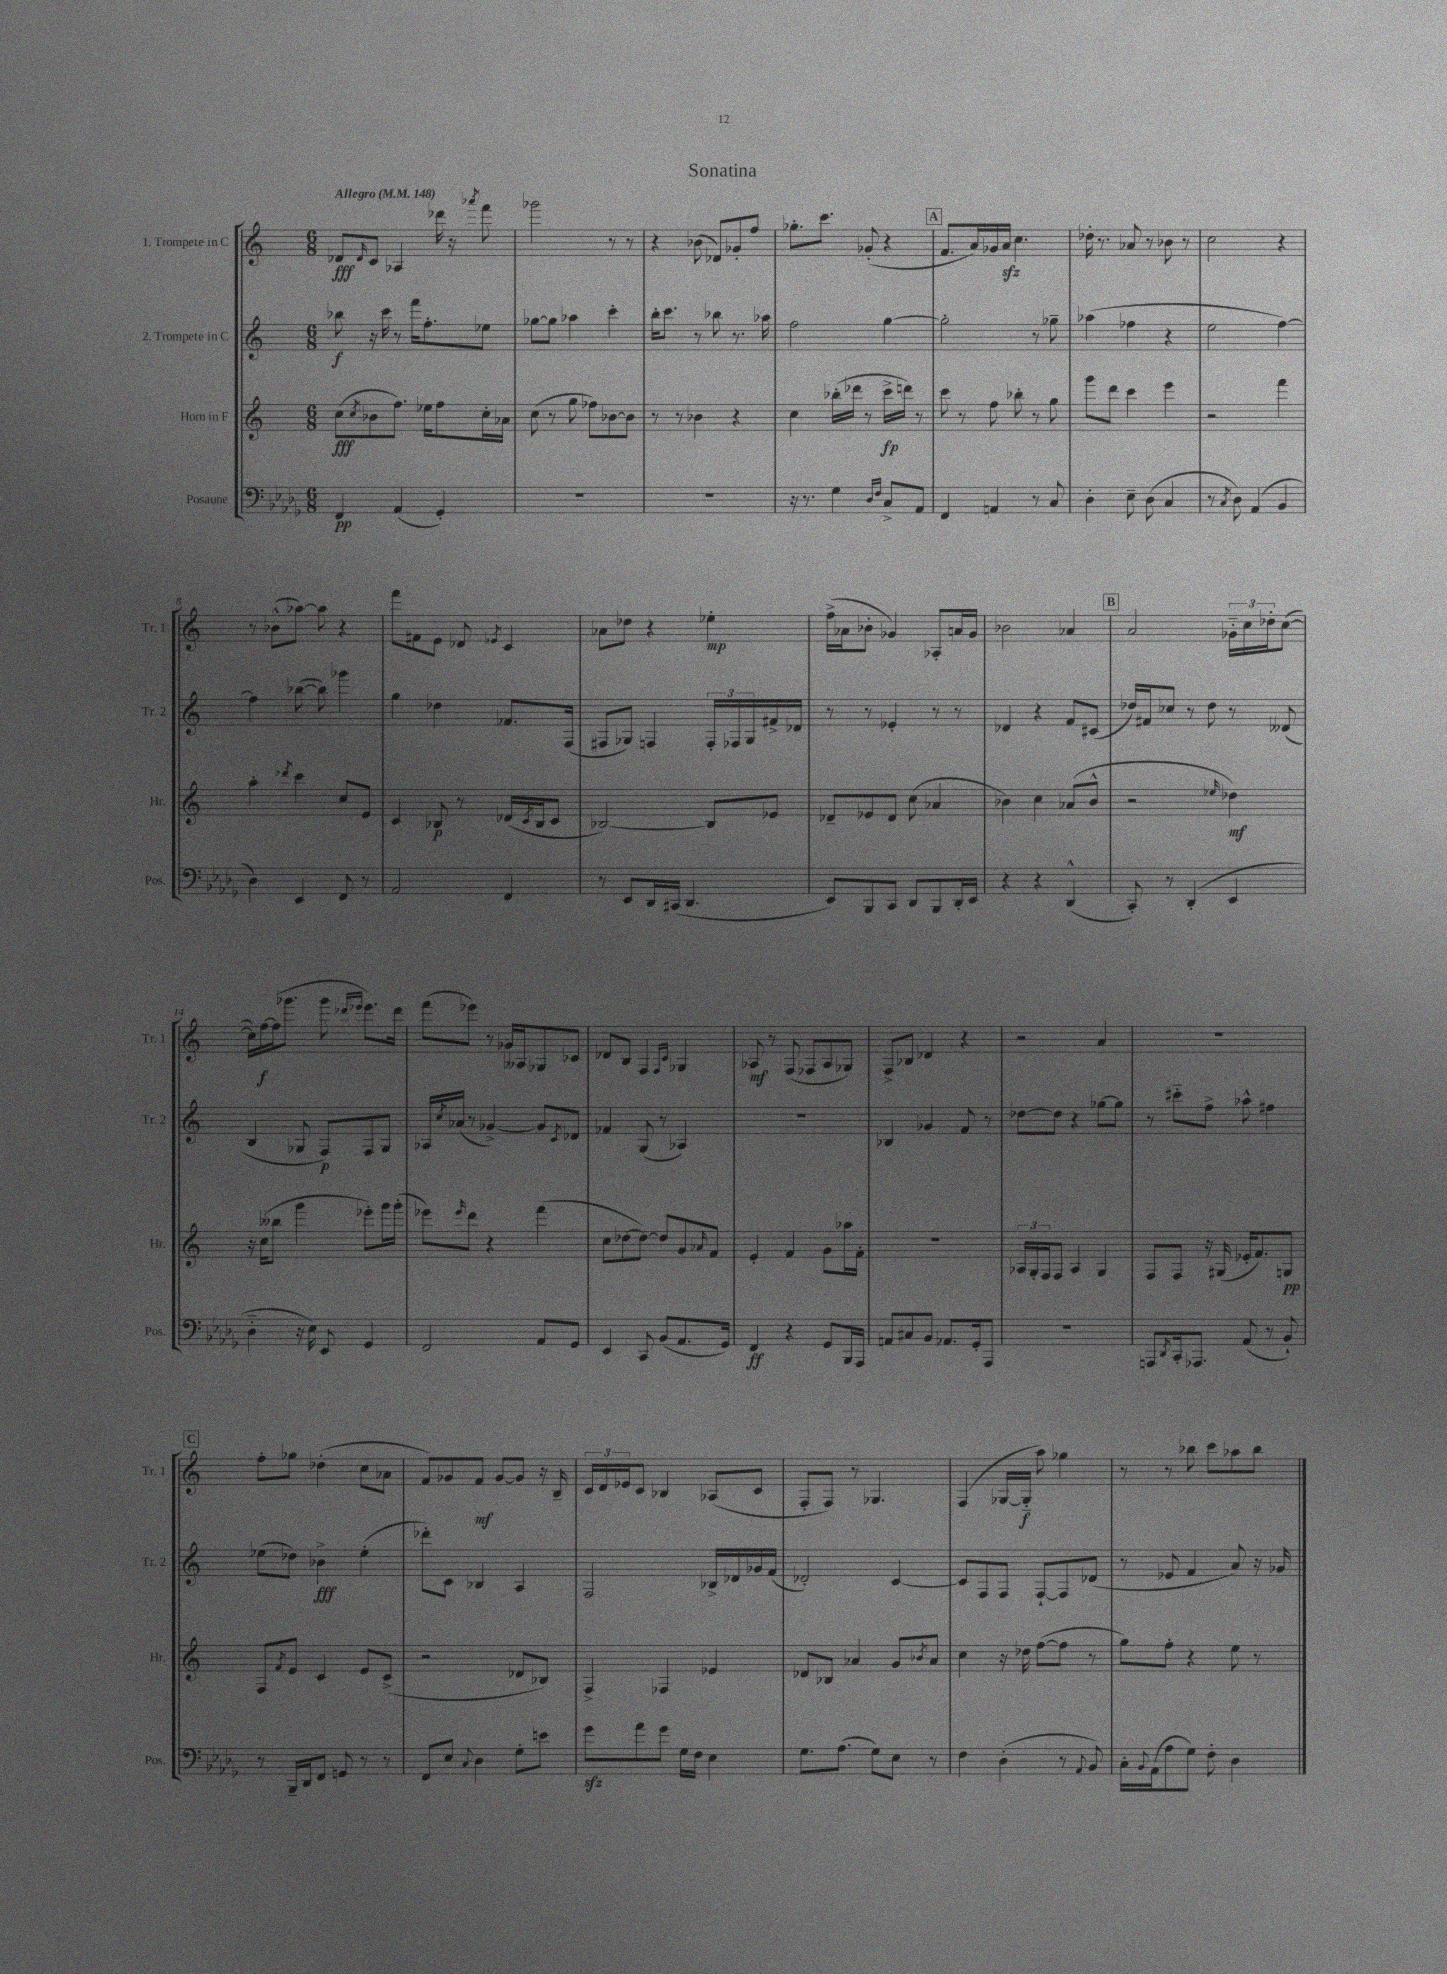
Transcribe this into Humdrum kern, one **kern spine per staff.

**kern	**kern	**kern	**kern
*staff4	*staff3	*staff2	*staff1
*clefF4	*clefG2	*clefG2	*clefG2
*k[b-e-a-d-g-]	*k[]	*k[]	*k[]
*M6/8	*M6/8	*M6/8	*M6/8
*MM148	*MM148	*MM148	*MM148
4FF	(8cc	8bb-	8d-
.	8qcc	.	16qqd-
.	8b-	16r	8c
.	.	16ccc	.
(4AA-	8.ff)	8r	4A-
.	.	16fff	.
.	16ee-	8.ff'	.
4GG-')	8ff	.	16ddd-
.	.	.	16r
.	.	.	8qaaa-
.	16cc'	8ee-	8fff
.	16a-	.	.
=	=	=	=
2.r	(8cc	[8gg-	2ggg-
.	8r	8gg-]	.
.	8gg	4aa-	.
.	8ff-)	.	.
.	[8b-	4ccc'	8r
.	8b-]	.	8r
=	=	=	=
2.r	8r	16bb'	4r
.	.	8.ccc	.
.	8r	.	.
.	4b-	8r	(8b-
.	.	8bb-	8d-)
.	4r	8.r	8g-'
.	.	.	8ff
.	.	16aa-	.
=	=	=	=
16r	4cc	2ff	8.gg-'
8.r	.	.	.
.	.	.	8.ccc
4G-	(16bb-'	.	.
.	16ddd-	.	.
.	8r	.	(8g-'
16qqD-	.	.	.
16qqF	.	.	.
8C^	16ccc^	[4gg	4r
.	16ddd)	.	.
8AA-	8r	.	.
=	=	=	=
4FF	8ccc	2gg']	8.f
.	8r	.	.
.	.	.	16a)
4AA	8ff	.	16g-
.	.	.	16a
.	8bb-'	.	4.cc
8r	8r	8r	.
8C	8gg	8gg-~	.
=	=	=	=
4D-'	8ggg	(4aa-	16dd-'
.	.	.	8.r
.	8ddd	.	.
8E-~	4ccc	4ff-	8a-
(8D-	.	.	8r
4C	4eee	4r	8b-
.	.	.	8r
=	=	=	=
8r	2r	2ee	2cc
8qC	.	.	.
8D-)	.	.	.
(4AA-	.	.	.
4BB-	4fff	[4ff)	4r
=	=	=	=
4D-)	4aa'	4ff]	8r
.	.	.	(8b-^^
.	8qddd-	.	.
4EE-	4ccc	([8bb-	[8aa-)
.	.	8bb-])	8aa-]
8FF	8cc	4ggg-	4r
8r	8e	.	.
=	=	=	=
2AA-	4c	4gg	8fff
.	.	.	8f#
.	8B-	4dd-	8e
.	8r	.	8d-
.	.	.	8qe-
4FF	(16d-	8.f-	4c
.	8qc	.	.
.	16B-	.	.
.	8c	.	.
.	.	(16F	.
=	=	=	=
8r	[2B-)	8F#	8a-
8EE-	.	8G-)	8dd-
16DD-	.	4F	4r
(16CC#	.	.	.
4.DD-	.	.	.
.	8B-]	24F'	4ee-'
.	.	24F-	.
.	.	24G-	.
.	8e-	16f#^	.
.	.	16d-	.
=	=	=	=
8EE-)	8d-~	8r	(16ff^
.	.	.	16a-
8BBB-	8e-	8r	8b-'
8CC	8d-	4e-'	4g-)
8DD-	(8cc	.	.
8BBB-	4a-	8r	8A-'
16DD-'	.	8r	16a
16EE-	.	.	16g-
=	=	=	=
4r	4b-)	4d-	2b-
4r	4cc	4r	.
(4DD-^^	(8a-	8f	4a-
.	8b-^^	(8c#	.
=	=	=	=
8CC')	2r	16dd-)	2a
.	.	16f#	.
8r	.	8cc-	.
(4DD-'	.	8r	.
.	.	8dd-	.
.	16qqee-	.	.
4EE-	4dd-)	8r	24g-'~
.	.	.	24cc
.	.	.	24dd-'
.	.	(8d--	([8cc
=	=	=	=
4D-'~	16r	4B	16cc])
.	(16cc	.	[16ff
.	8bb--	.	(16ff]
.	.	.	8.ggg-
16r	4ggg	8G-	.
16E-)	.	.	.
8EE-	.	8F)	8ggg-
.	.	.	16qqddd-
.	.	.	16qqeee-
4GG-	8eee-')	8F	8.eee-)
.	16ggg	8G-	.
.	(16ggg'	.	16ddd-
=	=	=	=
2FF	8eee-)	16A-	(8fff
.	.	8qcc	.
.	.	(16a-	.
.	16qqeee-	.	.
.	8ddd	8r	8eee-)
.	4r	[4g-^)	8r
.	.	.	16g-
.	.	.	16A--
8AA-	(4fff	8g-]	8G-
.	.	8qc	.
8GG-	.	8d-	8c-
=	=	=	=
4EE-	8cc	4f-	8d-
.	[8dd-	.	8B
8CC	8dd-_)	(8G	4F
(8BB-	8dd-]	8r	.
.	.	.	16qqF
.	.	.	16qqc
8.AA-	8g	4A-)	4G-
.	16qqa-	.	.
.	8f	.	.
16GG-)	.	.	.
=	=	=	=
4FF	4e'	2.r	8A-
.	.	.	8r
4r	4f	.	(8F
.	.	.	8F-
8GG-	8g	.	8A-
16BBB-	16aa-	.	8G-)
16AAA-	16f'	.	.
=	=	=	=
8AA	2.r	4B-	8F^
8C#	.	.	8B-
8BB-	.	4g-	4d-
8.AA-	.	.	.
.	.	8f	4r
16GG-'	.	.	.
8AAA-	.	8r	.
=	=	=	=
2.r	24A-	[8dd-	2r
.	24G'	.	.
.	24F	.	.
.	8F	8dd-]	.
.	4A-	4r	.
.	4G	[8gg-	4a
.	.	8gg-]	.
=	=	=	=
8AAA	8F	8r	2.r
8qDD-	.	.	.
16CC'	8F	8ccc#'~	.
8.AAA-	.	.	.
.	16r	8ff^	.
.	(16G#	.	.
(8AA-	16e-'	8aa-^^	.
.	8.f)	.	.
8r	.	4ff#	.
8BB-`)	8G	.	.
=	=	=	=
8r	8F	(8ee-	8ff'
.	8qf	.	.
16BBB-~	8e	8dd-)	8gg-
16DD-	.	.	.
8FF	4c	4b-^	(4dd-'
8GG	.	.	.
8r	8e	(4ee-'	8cc
8r	(8c^	.	8a-
=	=	=	=
8FF	2r	8ddd-')	8f)
8E-	.	8c	8g-
8qqC	.	.	.
4D-	.	4B-	8f
.	.	.	[8g-
8G-'	8d-	4A	8g-]
8e	8B-)	.	16r
.	.	.	16B~
=	=	=	=
8g-	4F^	2F	24c
.	.	.	24d
.	.	.	24e-
8a-	.	.	8c
8g-	4F-	.	4B-
16G-	.	.	.
16F	.	.	.
4E-	4e-	16B-^	(8A-
.	.	16d-	.
.	.	16g-	8c
.	.	(16f	.
=	=	=	=
8.G-	8d-	2d-')	8F'
.	8B-	.	8F)
(8.A-	.	.	.
.	4a-	.	8r
8G-)	.	.	4.G-
8E-	8g	[4c	.
.	8qb-	.	.
8r	8a-	.	.
=	=	=	=
4F	4cc	8c]	(4F
.	.	8F	.
(4D-'	16r	8F	[16G-
.	16dd-	.	16G-'~]
.	([8ff	[8F`	8aa)
8r	8ff]	8F]	4gg-
8qqAA-	.	.	.
8BB-)	8r	(8d-	.
=	=	=	=
16C'	8gg)	8r	8r
8qqBB-	.	.	.
(16AA-	.	.	.
8A-	8ff'	8e-	8r
8G-)	4r	4f	8bb-
8F'	.	.	8ccc
4D-	8ee	8a)	8aa-
.	8r	16r	8bb-
.	.	16g-	.
==	==	==	==
*-	*-	*-	*-
